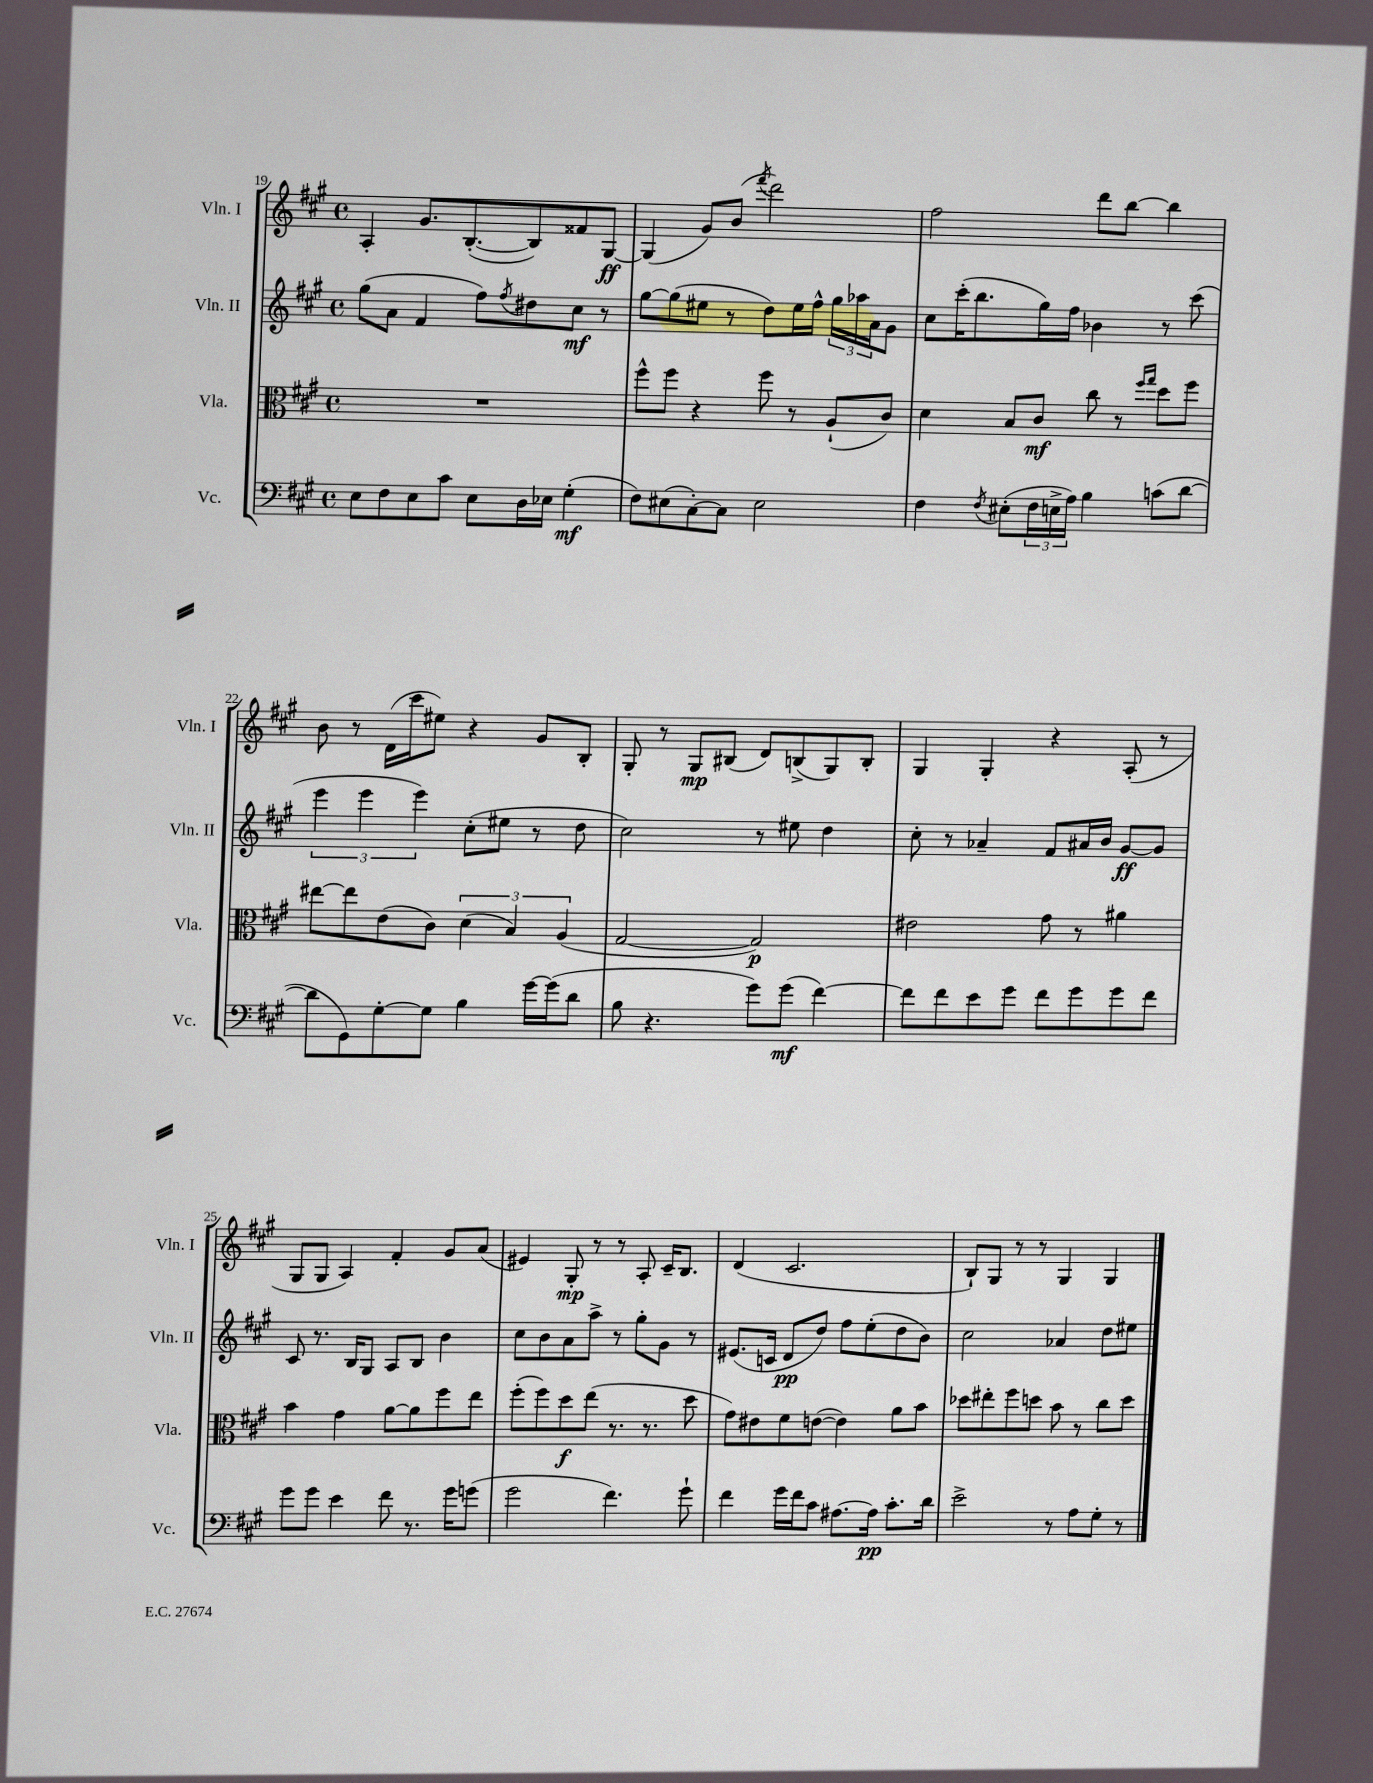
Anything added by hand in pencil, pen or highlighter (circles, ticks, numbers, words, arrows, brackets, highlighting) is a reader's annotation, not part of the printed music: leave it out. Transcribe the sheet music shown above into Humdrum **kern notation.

**kern	**kern	**kern	**kern
*staff4	*staff3	*staff2	*staff1
*clefF4	*clefC3	*clefG2	*clefG2
*k[f#c#g#]	*k[f#c#g#]	*k[f#c#g#]	*k[f#c#g#]
*M4/4	*M4/4	*M4/4	*M4/4
*met(c)	*met(c)	*met(c)	*met(c)
8E\L	1r	(8gg#\L	4A'/
8F#\	.	8a\J	.
8E\	.	4f#/	8.g#/L
8c#\J	.	.	.
.	.	.	([8.B'/
8E\L	.	8ff#\L)	.
.	.	8qff#/	.
16D\L	.	8dd#\	8B/])
16E-\JJ	.	.	.
(4G#'\	.	8cc#\J	8f##/
.	.	8r	[8G#/J
=	=	=	=
8F#\L)	8ff#^^\L	[8gg#\L	(4G#/]
(8E#\	8ff#\J	(8gg#\]	.
[8C#'\)	4r	8ee#\J	8g#/L)
8C#\]J	.	8r	(8b/J
.	.	.	8qfff#/
2E#\	8ff#\	8dd\L)	2ddd\)
.	8r	16ee#\L	.
.	.	16ff#^^\JJ	.
.	(8A`/L	24gg#\LL	.
.	.	24aa-\	.
.	.	24a\J	.
.	8c#/J)	8g#\J	.
=	=	=	=
4F#\	4d\	8cc#\L	2ff#\
.	.	(16ccc#'\K	.
.	.	8.bb\	.
8qF#/	.	.	.
(8E#'\L	8B/L	.	.
24F#\L	8c#/J	16gg#\L)	.
24E^\	.	.	.
.	.	16ff#\JJ	.
24A\JJ)	.	.	.
4B\	8cc#\	4b-\	8ddd\L
.	8r	.	[8bb\J
.	16qqff#/LL	.	.
.	16qqgg#/JJ	.	.
(8c\L	8dd\L	8r	4bb\]
[8d\J	8ff#\J	(8ccc#\	.
=	=	=	=
8d\]L	[8ee#\L	6eee\	8b\
8GG#\)	8ee#\]	.	8r
.	.	6eee\	.
[8G#'\	(8e\	.	(16d\LL
.	.	.	16ccc#\J
.	.	6eee\)	.
8G#\]J	8c#\J)	.	8ee#\J)
4B\	(6d\	(8cc#'\L	4r
.	.	8ee#\J	.
.	6B/)	.	.
[16g#\LL	.	8r	8g#/L
(16g#\]J	.	.	.
.	(6A/	.	.
8d\J	.	8dd\	8B'/J
=	=	=	=
8B\	[2G#/	2cc#\)	8G#'/
4.r	.	.	8r
.	.	.	8G#/L
.	.	.	(8B#/J
8g#\L)	2G#/])	8r	8d/L)
(8g#\J	.	8ee#\	(8B^/
[4f#\)	.	4dd\	8G#/)
.	.	.	8B'/J
=	=	=	=
8f#\]L	2e#\	8cc#'\	4G#/
8f#\	.	8r	.
8e\	.	4a-~/	4G#'/
8g#\J	.	.	.
8f#\L	8g#\	8f#/L	4r
8g#\	8r	16a#/L	.
.	.	16b/JJ	.
8g#\	4a#\	[8g#/L	(8A'/
8f#\J	.	8g#/]J	8r
=	=	=	=
8g#\L	4b\	8c#/	8G#/L
8g#\J	.	8.r	8G#/J
4e\	4g#\	.	4A/)
.	.	16B/LK	.
.	.	8G#/J	.
8f#\	[8a\L	8A/L	4f#'/
8.r	8a\]	8B/J	.
.	8ff#\	4b\	8g#/L
16g#\LK	.	.	.
(8g\J	8ee\J	.	(8a/J
=	=	=	=
2g#\	(8ff#'\L	8cc#\L	4e#/)
.	8ff#\)	8b\	.
.	8dd\	8a\	8G#'/
.	(8ee\J	8aa^\J	8r
4.f#\)	8.r	8r	8r
.	.	8gg#'\L	8A'/
.	8.r	.	.
.	.	8g#\J	16c#~/LK
.	.	.	8.B/J
8g#`\	8dd\	8r	.
=	=	=	=
4f#\	8g#\L)	(8.e#/L	(4d/
.	8e#\	.	.
.	.	16c/Jk	.
16g#\LL	8f#\	8d/L	2.c#/
16f#\J	.	.	.
8c#\J	([8e\J	8dd/J)	.
[8.A#\L	4e\])	8ff#\L	.
.	.	(8ee'\	.
16A#\]Jk	.	.	.
8.c#'\L	8a\L	8dd\	.
.	8b\J	8b\J)	.
16d\Jk	.	.	.
=	=	=	=
2e^\	8dd-\L	2cc#\	8B`/L)
.	8ee#'\	.	8G#/J
.	8ff#\	.	8r
.	8dd\J	.	8r
8r	8b\	4a-/	4G#/
8A\L	8r	.	.
8G#'\J	8cc#\L	8dd\L	4G#/
8r	8dd\J	8ee#\J	.
==	==	==	==
*-	*-	*-	*-
